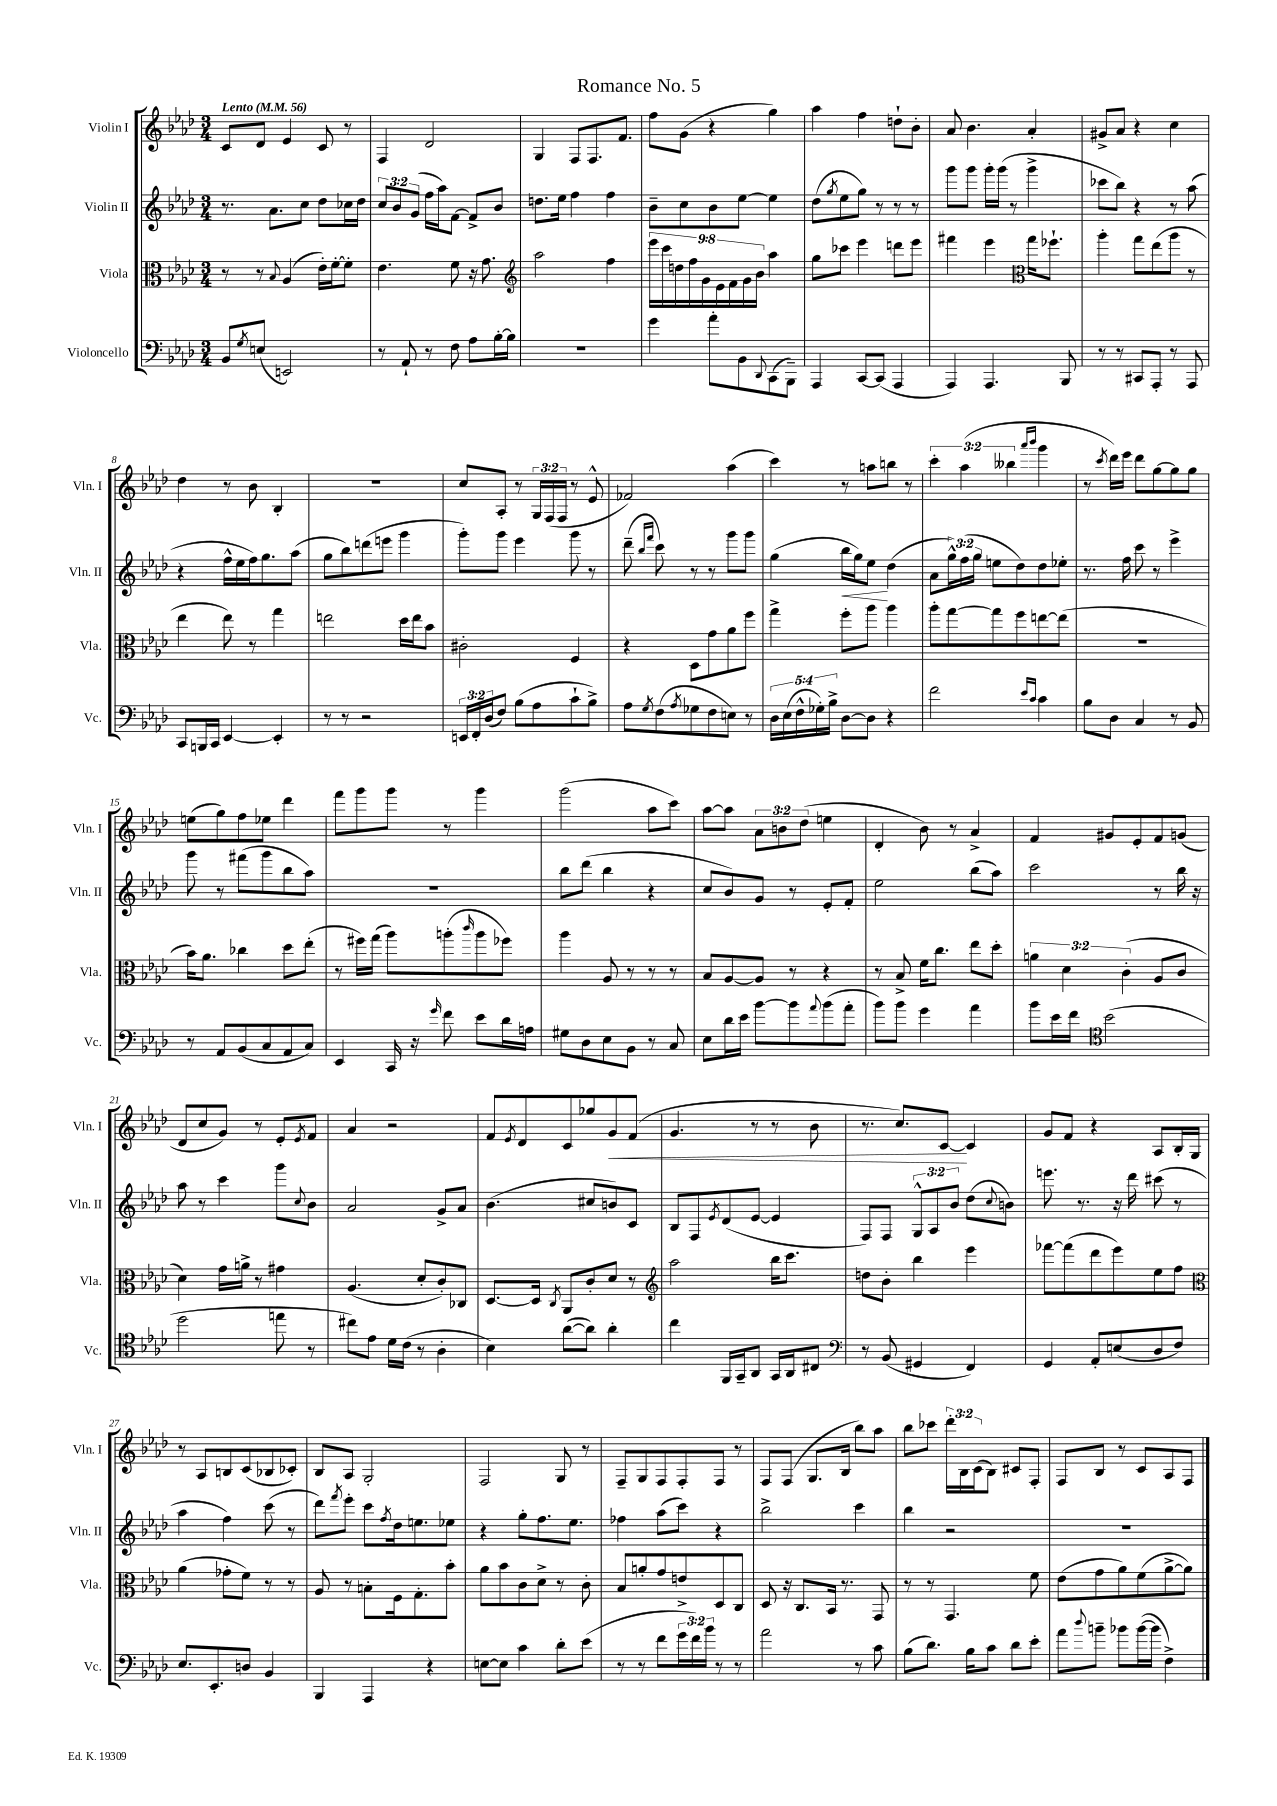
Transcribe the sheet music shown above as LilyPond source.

\header { title = "Romance No. 5" }
<<
\new StaffGroup <<
\new Staff = "s0" \with { instrumentName = "Violin I" shortInstrumentName = "Vln. I" } {
    \clef treble \key aes \major \numericTimeSignature \time 3/4 \override Staff.TupletNumber.text = #tuplet-number::calc-fraction-text \tempo "Lento" 4 = 56
    c'8 des'8 ees'4 c'8 r8 |
    f4 des'2 |
    g4 f8 f8. f'8. |
    f''8 g'8( r4 g''4) |
    aes''4 f''4 d''8-! bes'8-. |
    aes'8 bes'4. aes'4-. |
    gis'8-> aes'8 r4 c''4 |
    des''4 r8 bes'8 bes4-. |
    R2. |
    c''8 aes8-. r8 \tuplet 3/2 { g16 f16( f16 } r8 ees'8-^ |
    fes'2) aes''4( |
    c'''4) r8 a''8 b''8 r8 |
    \tuplet 3/2 { c'''4-. aes''4( beses''4 } \grace { aes'''16 bes'''16 } g'''4 |
    r8 \acciaccatura { c'''8 } des'''16) ees'''16 des'''8 g''8~ g''8 g''8 |
    e''8( g''8) f''8 ees''8 des'''4 |
    f'''8 g'''8 g'''8 r8 g'''4 |
    g'''2( aes''8 c'''8) |
    aes''8~ aes''8 \tuplet 3/2 { aes'8 b'8 des''8( } e''4 |
    des'4-. bes'8) r8 aes'4-> |
    f'4 gis'8 ees'8-. f'8 g'8( |
    des'8 c''8 g'8) r8 ees'8-. \acciaccatura { ees'8 } f'8 |
    aes'4 r2 |
    f'8 \acciaccatura { ees'8 } des'8 c'8 ges''8 g'8\< f'8( |
    g'4. r8 r8 bes'8 |
    r8. c''8.) c'8~\! c'4 |
    g'8 f'8 r4 aes8 bes16-. g16 |
    r8 aes8 b8 c'8( bes8 ces'8-.) |
    bes8 aes8 g2-. |
    f2 g8 r8 |
    f8-- g8 f8 f8-. f8 r8 |
    f8 f8( g8. bes16 bes''8) aes''8 |
    bes''8 ces'''8 \tuplet 3/2 { des'''16-. bes16 c'16( } bes8) cis'8 f8-. |
    f8 bes8 r8 c'8 aes8 f8 \bar "|." |
}
\new Staff = "s1" \with { instrumentName = "Violin II" shortInstrumentName = "Vln. II" } {
    \clef treble \key aes \major \numericTimeSignature \time 3/4 \override Staff.TupletNumber.text = #tuplet-number::calc-fraction-text
    r8. aes'8. c''8 des''8 ces''16 des''16 |
    \tuplet 3/2 { c''8 bes'8 g'8( } f''16 aes''16) f'8~ f'8-> bes'8 |
    d''8. ees''16 f''4 f''4 |
    bes'8-- c''8 bes'8 ees''8~ ees''4 |
    des''8( \acciaccatura { g''8 } ees''8 g''8) r8 r8 r8 |
    g'''8 g'''8 g'''16-. g'''16( r8 g'''4-> |
    ces'''8 bes''8) r4 r8 aes''8( |
    r4 f''16-^ ees''16 f''16) g''8. aes''8( |
    g''8 bes''8) d'''8( e'''8 g'''4 |
    g'''8-.) g'''8 ees'''4 g'''8 r8 |
    des'''8--( \grace { bes''16 f'''16 } c'''8) r8 r8 g'''8 g'''8 |
    g''4( bes''16\< g''16) ees''8\! des''4( |
    aes'8 \tuplet 3/2 { g''16-^) f''16( g''16 } e''8 des''8) des''8 ees''8-. |
    r8. f''16 c'''8 r8 ees'''4-> |
    g'''8 r8 fis'''8( g'''8 bes''8 aes''8) |
    R2. |
    bes''8 des'''8( bes''4 r4 |
    c''8 bes'8) g'8 r8 ees'8-. f'8-. |
    ees''2 bes''8( aes''8) |
    c'''2 r8 bes''16 r16 |
    aes''8 r8 c'''4 g'''8 \appoggiatura { c''8 } bes'8 |
    aes'2 g'8-> aes'8 |
    bes'4.( cis''8 b'8) c'8 |
    bes8 f8 \acciaccatura { ees'8 } des'8( ees'8~ ees'4 |
    f8) f8 \tuplet 3/2 { g8-^ aes8 bes'8 } des''8( \appoggiatura { c''8 } b'8) |
    e'''8. r8. r16 des'''16 cis'''8( r8 |
    aes''4 f''4) c'''8( r8 |
    des'''8) \acciaccatura { f'''8 } ees'''8-. c'''8 \acciaccatura { f''8 } des''16 e''8. ees''8 |
    r4 g''8-. f''8. ees''8. |
    fes''4 aes''8( c'''8) r4 |
    bes''2-> c'''4 |
    bes''4 r2 |
    R2. \bar "|." |
}
\new Staff = "s2" \with { instrumentName = "Viola" shortInstrumentName = "Vla." } {
    \clef alto \key aes \major \numericTimeSignature \time 3/4 \override Staff.TupletNumber.text = #tuplet-number::calc-fraction-text
    r8 r8 \appoggiatura { bes8 } aes4( ees'16-.) f'16~-. f'8-. |
    ees'4. f'8 r16 g'8. |
    \clef treble aes''2 f''4 |
    \tuplet 9/8 { ees'''16 c'''16 d''16 f''16 g'16 ees'16 f'16 g'16 bes'16 } aes''4 |
    g''8 ces'''8 ees'''4 d'''8 ees'''8 |
    fis'''4 ees'''4 \clef alto g''16 fes''8.-! |
    aes''4-. g''8 ees''8( aes''8 r8 |
    ees''4 ees''8) r8 g''4 |
    e''2 des''16 e''16 bes'8 |
    cis'2-. f4 |
    r4 des8 g'8 aes'8 f''8 |
    g''4-> f''8-. aes''8 aes''4 |
    aes''8-. g''8~ g''8 f''8 e''8~ e''8( |
    R2. |
    bes'16) aes'8. ces''4 des''8 ees''8-.( |
    r8 fis''16) g''16( aes''8) a''8-.( \grace { c'''16 } a''8 fes''8) |
    aes''4 aes8 r8 r8 r8 |
    bes8 aes8~ aes8 r8 r4 |
    r8 bes8-> f'16 c''8. ees''8 des''8-. |
    \tuplet 3/2 { a'4 des'4 c'4-.( } aes8 c'8 |
    des'4) g'16 a'16-> r8 gis'4 |
    aes4.( des'8-. c'8-.) ces8 |
    des8.~ des16 \acciaccatura { c8 } aes,8 c'8-. des'8 r8 |
    \clef treble aes''2 bes''16 c'''8. |
    d''8 bes'8-. bes''4 ees'''4 |
    fes'''8~ fes'''8( des'''8 ees'''8) ees''8 f''8 |
    \clef alto aes'4( ges'8-. f'8) r8 r8 |
    aes8 r8 b8-. f16 g8.-. bes'8-. |
    aes'8 bes'8 c'8 des'8-> r8 c'8-. |
    bes8 a'8-. g'8 e'8-> des8 c8 |
    des8 r16 c8. bes,16 r8. g,8 |
    r8 r8 g,4. f'8 |
    ees'8( g'8 aes'8) f'8( aes'8~-> aes'8) \bar "|." |
}
\new Staff = "s3" \with { instrumentName = "Violoncello" shortInstrumentName = "Vc." } {
    \clef bass \key aes \major \numericTimeSignature \time 3/4 \override Staff.TupletNumber.text = #tuplet-number::calc-fraction-text
    bes,8 \acciaccatura { g8 } e8( e,2) |
    r8 aes,8-! r8 f8 aes8 bes16~-. bes16 |
    R2. |
    g'4 aes'8-. bes,8 \appoggiatura { des,8 } c,8( bes,,8--) |
    aes,,4 c,8~ c,8( aes,,4 |
    aes,,4) aes,,4. bes,,8 |
    r8 r8 cis,8 aes,,8-. r8 aes,,8 |
    c,8 b,,16 c,16 ees,4~ ees,4-. |
    r8 r8 r2 |
    \tuplet 3/2 { e,16 f,16-. des16( } f8) bes8( aes8 c'8-! bes8->) |
    aes8 \acciaccatura { g8 } f8( \acciaccatura { aes8 } ges8 f8 e8) r8 |
    \tuplet 5/4 { des16 ees16( f16-^ ges16-.) bes16-> } des8~ des8 r4 |
    f'2 \grace { ees'16 c'16 } c'4 |
    bes8 des8 c4 r8 bes,8 |
    r8 aes,8 bes,8( c8 aes,8 c8) |
    ees,4 c,16 r16 \grace { g'16 } f'8 ees'8 des'16 a16 |
    gis8 des8 ees8 bes,8 r8 c8 |
    ees8 des'16 ees'16 bes'8~ bes'8 \appoggiatura { aes'8 } bes'8( aes'8-. |
    bes'8) bes'8 g'4 aes'4 |
    bes'8 ees'16 f'16 \clef tenor bes'2( |
    des''2 e''8 r8 |
    cis''8) ees'8 des'16 c'16( r8 aes4-. |
    bes4) aes'8~( aes'8) aes'4-. |
    c''4 f,16 g,16-- aes,8 g,16 aes,16 cis8 |
    \clef bass r8 bes,8( gis,4 f,4) |
    g,4 aes,8-. e8( des8 f8) |
    ees8. ees,8.-. d8 bes,4 |
    bes,,4 aes,,4 r4 |
    e8~ e8 c'4 des'8-. ees'8( |
    r8 r8 f'8 \tuplet 3/2 { g'16 f'16) bes'16 } r8 r8 |
    aes'2 r8 c'8 |
    bes8( des'8.) bes16 c'8 des'8 ees'8-. |
    aes'8 \appoggiatura { des''8 } b'8-- bes'8 bes'16~( bes'16 f4->) \bar "|." |
}
>>
>>
